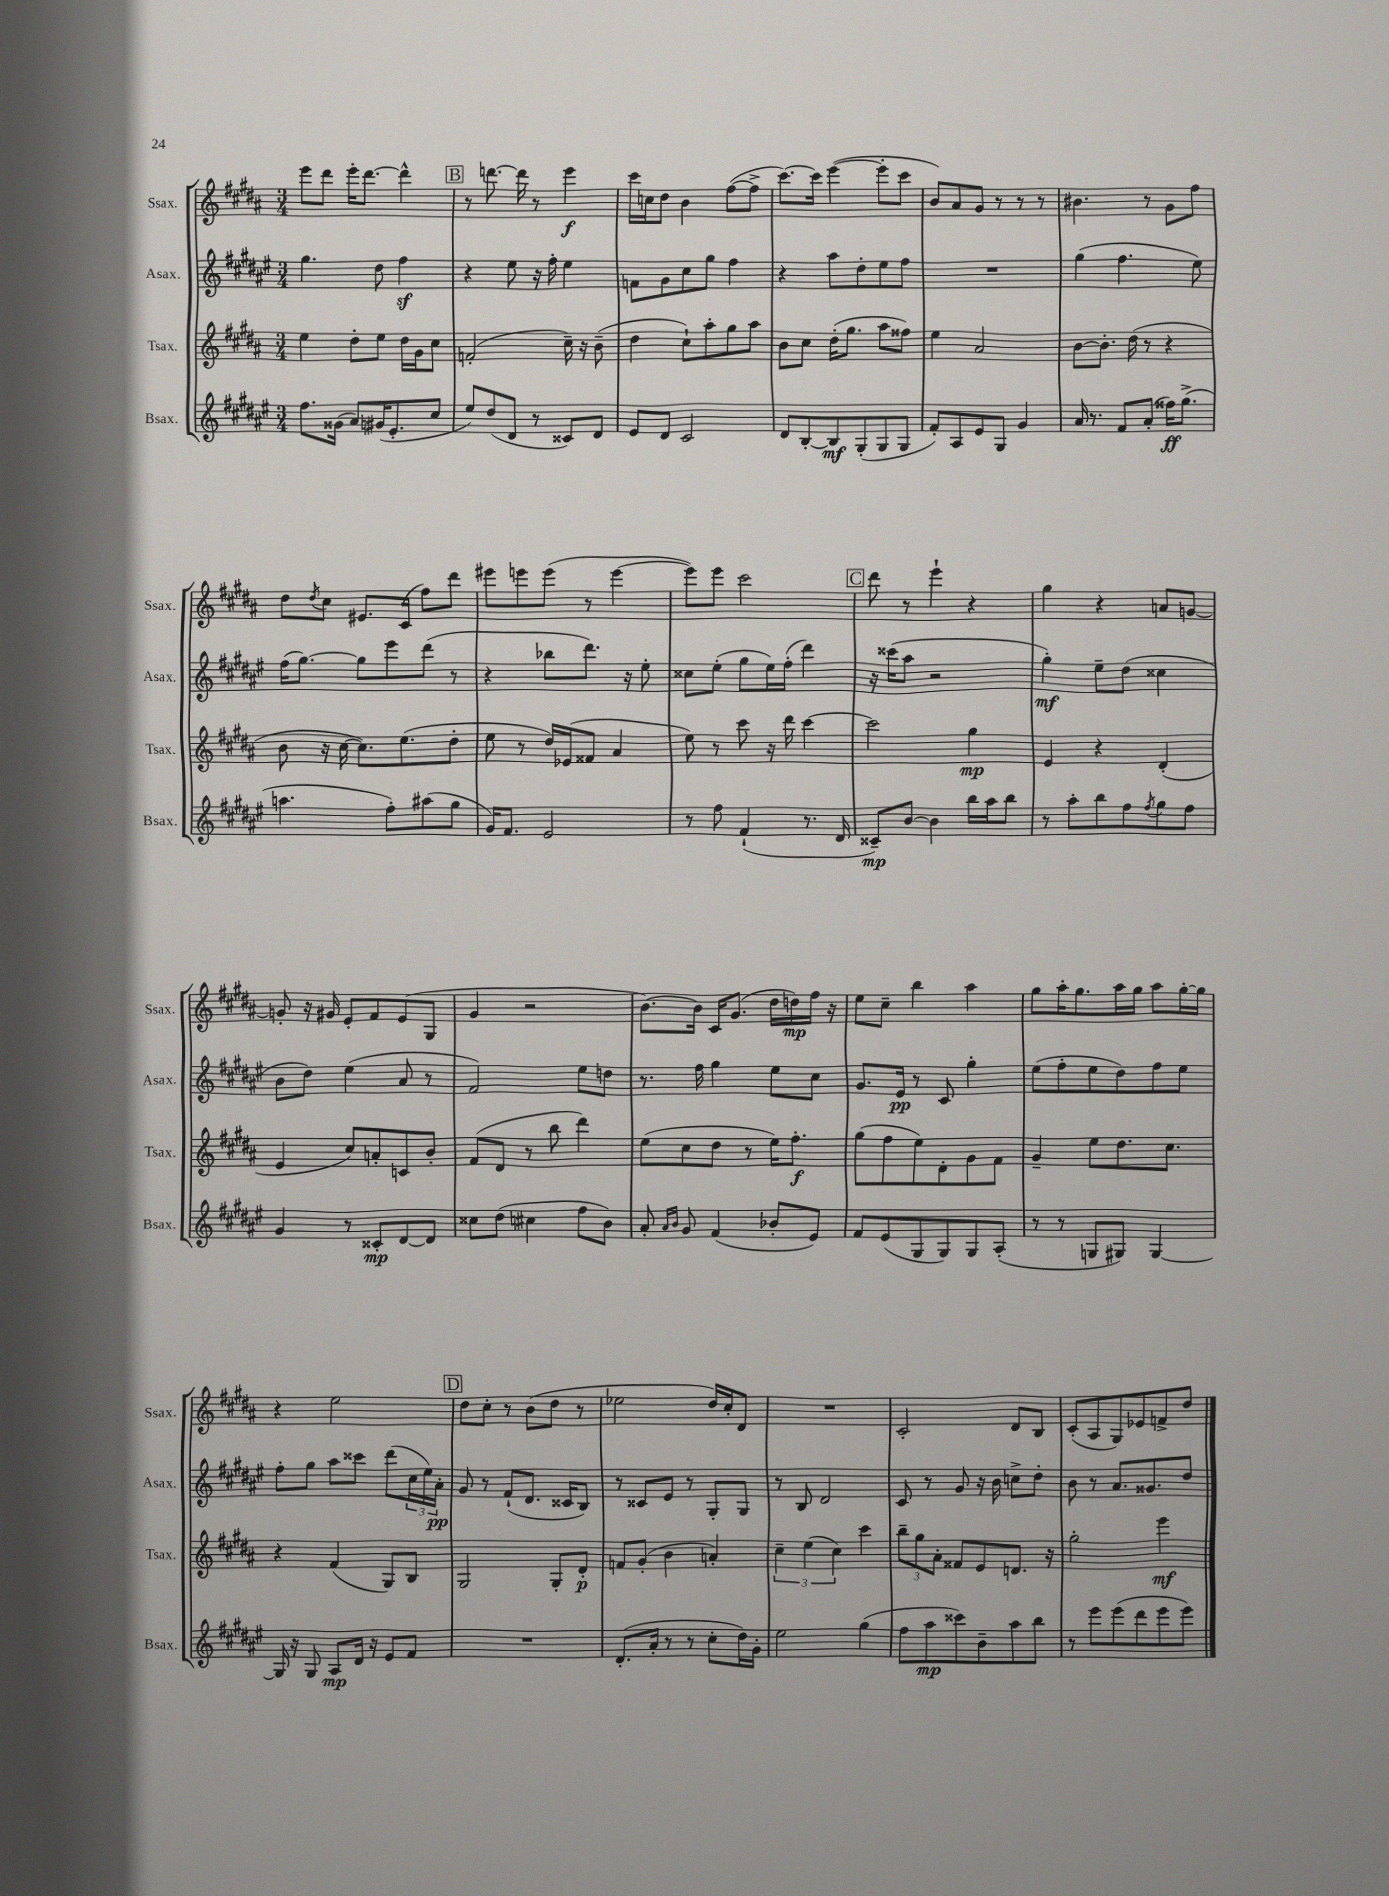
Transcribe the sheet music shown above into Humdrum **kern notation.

**kern	**kern	**kern	**kern
*staff4	*staff3	*staff2	*staff1
*clefG2	*clefG2	*clefG2	*clefG2
*k[f#c#g#d#a#e#]	*k[f#c#g#d#a#]	*k[f#c#g#d#a#e#]	*k[f#c#g#d#a#]
*M3/4	*M3/4	*M3/4	*M3/4
8.ff#	4ee	4.gg#	8eee
.	.	.	8ddd#
(16g##	.	.	.
8a#)	8dd#'	.	16eee'
.	.	.	[8.ddd#
(16g#	8ee	8dd#	.
8.e#'	.	.	.
.	16dd#	4ff#	4ddd#^^]
.	16g#	.	.
8cc#	8cc#	.	.
=	=	=	=
8ee#)	(2f'	4r	8r
(8dd#	.	.	[8.ddd
8d#	.	8ee#	.
.	.	.	16ddd]
8r	.	16r	8r
.	.	16ff#'	.
8c##)	16cc#~)	4ee#	4eee
.	16r	.	.
8d#	(8b~	.	.
=	=	=	=
8e#	4dd#	8f	16ccc#
.	.	.	16cc
8d#	.	8g#	8dd#
2c#	8cc#`)	8cc#	4b
.	8aa#'	8gg#	.
.	8gg#	4ff#	([8ff#
.	8aa#	.	8ff#^]
=	=	=	=
8d#	8b	4r	[8.ccc#)
[8B'	8cc#	.	.
.	.	.	16ccc#]
8B]	(16dd#'	8aa#	([4eee
.	8.gg#	.	.
(8G#'	.	8dd#'	.
8G#	8aa#	8ee#	8eee']
8G#	8ff##)	8ff#	8ccc#
=	=	=	=
8f#')	4ee	2.r	8b)
8A#	.	.	8a#
8e#	2a#	.	8g#
8G#	.	.	8r
4g#	.	.	8r
.	.	.	8r
=	=	=	=
16a#	[8b	(4gg#	4.b#
8.r	.	.	.
.	8.b']	.	.
8f#	.	4.ff#	.
.	(16dd#	.	.
(8a#'	8r	.	8r
16ff##)	4r	.	8g#
(8.gg#^	.	.	.
.	.	8ee#)	8ff#
=	=	=	=
4.aa	8b	(16ff#	8dd#
.	.	[8.gg#)	.
.	.	.	8qdd#
.	16r	.	8cc#
.	[16cc#	.	.
.	8.cc#])	8gg#]	8.e#
8ff#')	.	8eee#	.
.	(8.ee	.	(16c#
(8aa#	.	(8ddd#	8ff#)
8gg#	8dd#'	8r	8ddd#
=	=	=	=
16g#)	8ee	4r	8eee#
8.f#	.	.	.
.	8r	.	8eee
2e#	16dd#)	8bb-	(8eee
.	(16e-	.	.
.	8f##	8.ddd#)	8r
.	4a#	.	[4eee
.	.	16r	.
.	.	8ee#'	.
=	=	=	=
8r	8ee)	8cc##	8eee])
8ff#	8r	(8ee#'	8eee
(4f#`	8ccc#	8gg#	2ccc#
.	16r	16ee#)	.
.	16ddd#	(16ff#'	.
8.r	[4ccc#	4ddd#)	.
16d#	.	.	.
=	=	=	=
8c##~)	2ccc#]	16r	8ddd#
.	.	(16ccc##	.
[8b	.	8aa#	8r
4b]	.	2r	4eee`
16bb	4gg#	.	4r
16aa#	.	.	.
8bb	.	.	.
=	=	=	=
8r	4e	4gg#')	4gg#
8aa#'	.	.	.
8bb	4r	8ee#~	4r
8ff#	.	(8dd#	.
8qff#	.	.	.
8gg#	(4d#'	4cc##	8a
8ff#	.	.	[8g
=	=	=	=
4g#	4e	8b	8g']
.	.	8dd#)	16r
.	.	.	16g#
8r	8cc#)	(4ee#	8e'
8c##'	8a'	.	8f#
[8d#	8c	8a#	(8e
8d#]	8b'	8r	8G#
=	=	=	=
8cc##	(8f#	2f#)	4g#
(8dd#	8d#	.	.
4cc#	8r	.	2r
.	8bb	.	.
8ff#	4ddd#)	8ee#	.
8b)	.	8dd	.
=	=	=	=
8a#'	(8ee	8.r	[8.b)
16qqa#	.	.	.
16qqb	.	.	.
8g#	8cc#	.	.
.	.	16ff#	16b]
(4f#	8dd#	4gg#	16c#
.	.	.	(8.g#
.	8r	.	.
8b-'	16ee)	8ee#	16dd#
.	8.ff#'	.	16dd)
8e#)	.	8cc#	16ff#
.	.	.	16r
=	=	=	=
8f#	(8gg#	8.g#	8ee
(8e#	8ff#	.	8cc#~
.	.	16e#	.
8G#	8ee)	8r	4bb
8G#)	8d#'	8c#	.
8G#	8g#	4gg#'	4aa#
(8A#'	8f#	.	.
=	=	=	=
8r	4g#~	(8ee#	8gg#
8r	.	8ff#'	16aa#'
.	.	.	8.gg#
8G	8ee	8ee#	.
8G#)	8.dd#	8dd#)	16aa#
.	.	.	16gg#
[4G#	.	8ff#	8aa#
.	8.cc#	.	.
.	.	8ee#	[16gg#'
.	.	.	16gg#]
=	=	=	=
16G#]	4r	8ff#'	4r
16r	.	.	.
8G#	.	8gg#	.
8A#	(4f#	8aa#	2ee
16d#	.	8ccc##	.
16r	.	.	.
8e#	8G#)	(8ddd#	.
8f#	8B	24cc#	.
.	.	24ee#)	.
.	.	24a#'	.
=	=	=	=
2.r	2G#	8g#	8dd#
.	.	8r	8cc#'
.	.	(8f#`	8r
.	.	8.d#	(8b
.	8G#'	.	8dd#
.	.	16c##	.
.	8d#'	8B)	8r
=	=	=	=
(8.d#'	8f	8r	2ee-
.	(8g#'	8c##	.
16a#'	.	.	.
8r	4b	8e#	.
8r	.	8r	.
8cc#'	4a')	8G#'	16dd#)
.	.	.	16cc#'
16dd#)	.	8G#	8d#
16g#'	.	.	.
=	=	=	=
2ee#	6cc#~	8r	2.r
.	.	8B	.
.	(6ee	.	.
.	.	2d#	.
.	6cc#)	.	.
(4gg#	4ccc#	.	.
=	=	=	=
8ff#	12bb~	8c#	2c#'
.	12gg#	.	.
8aa#	.	8r	.
.	12a#'	.	.
8ccc##)	8f##	8g#	.
8b~	8e	16r	.
.	.	16b	.
8aa#	8.d	8cc^	8d#
8bb	.	8dd#'	8B
.	16r	.	.
=	=	=	=
8r	2gg#'	8b	(8c#'
8eee#	.	8r	8A#
(8eee#	.	8.a#	8G#)
8ddd#	.	.	8e-
.	.	8.g##	.
8eee#	4eee	.	8f^
8eee#)	.	8dd#	8dd#
==	==	==	==
*-	*-	*-	*-
